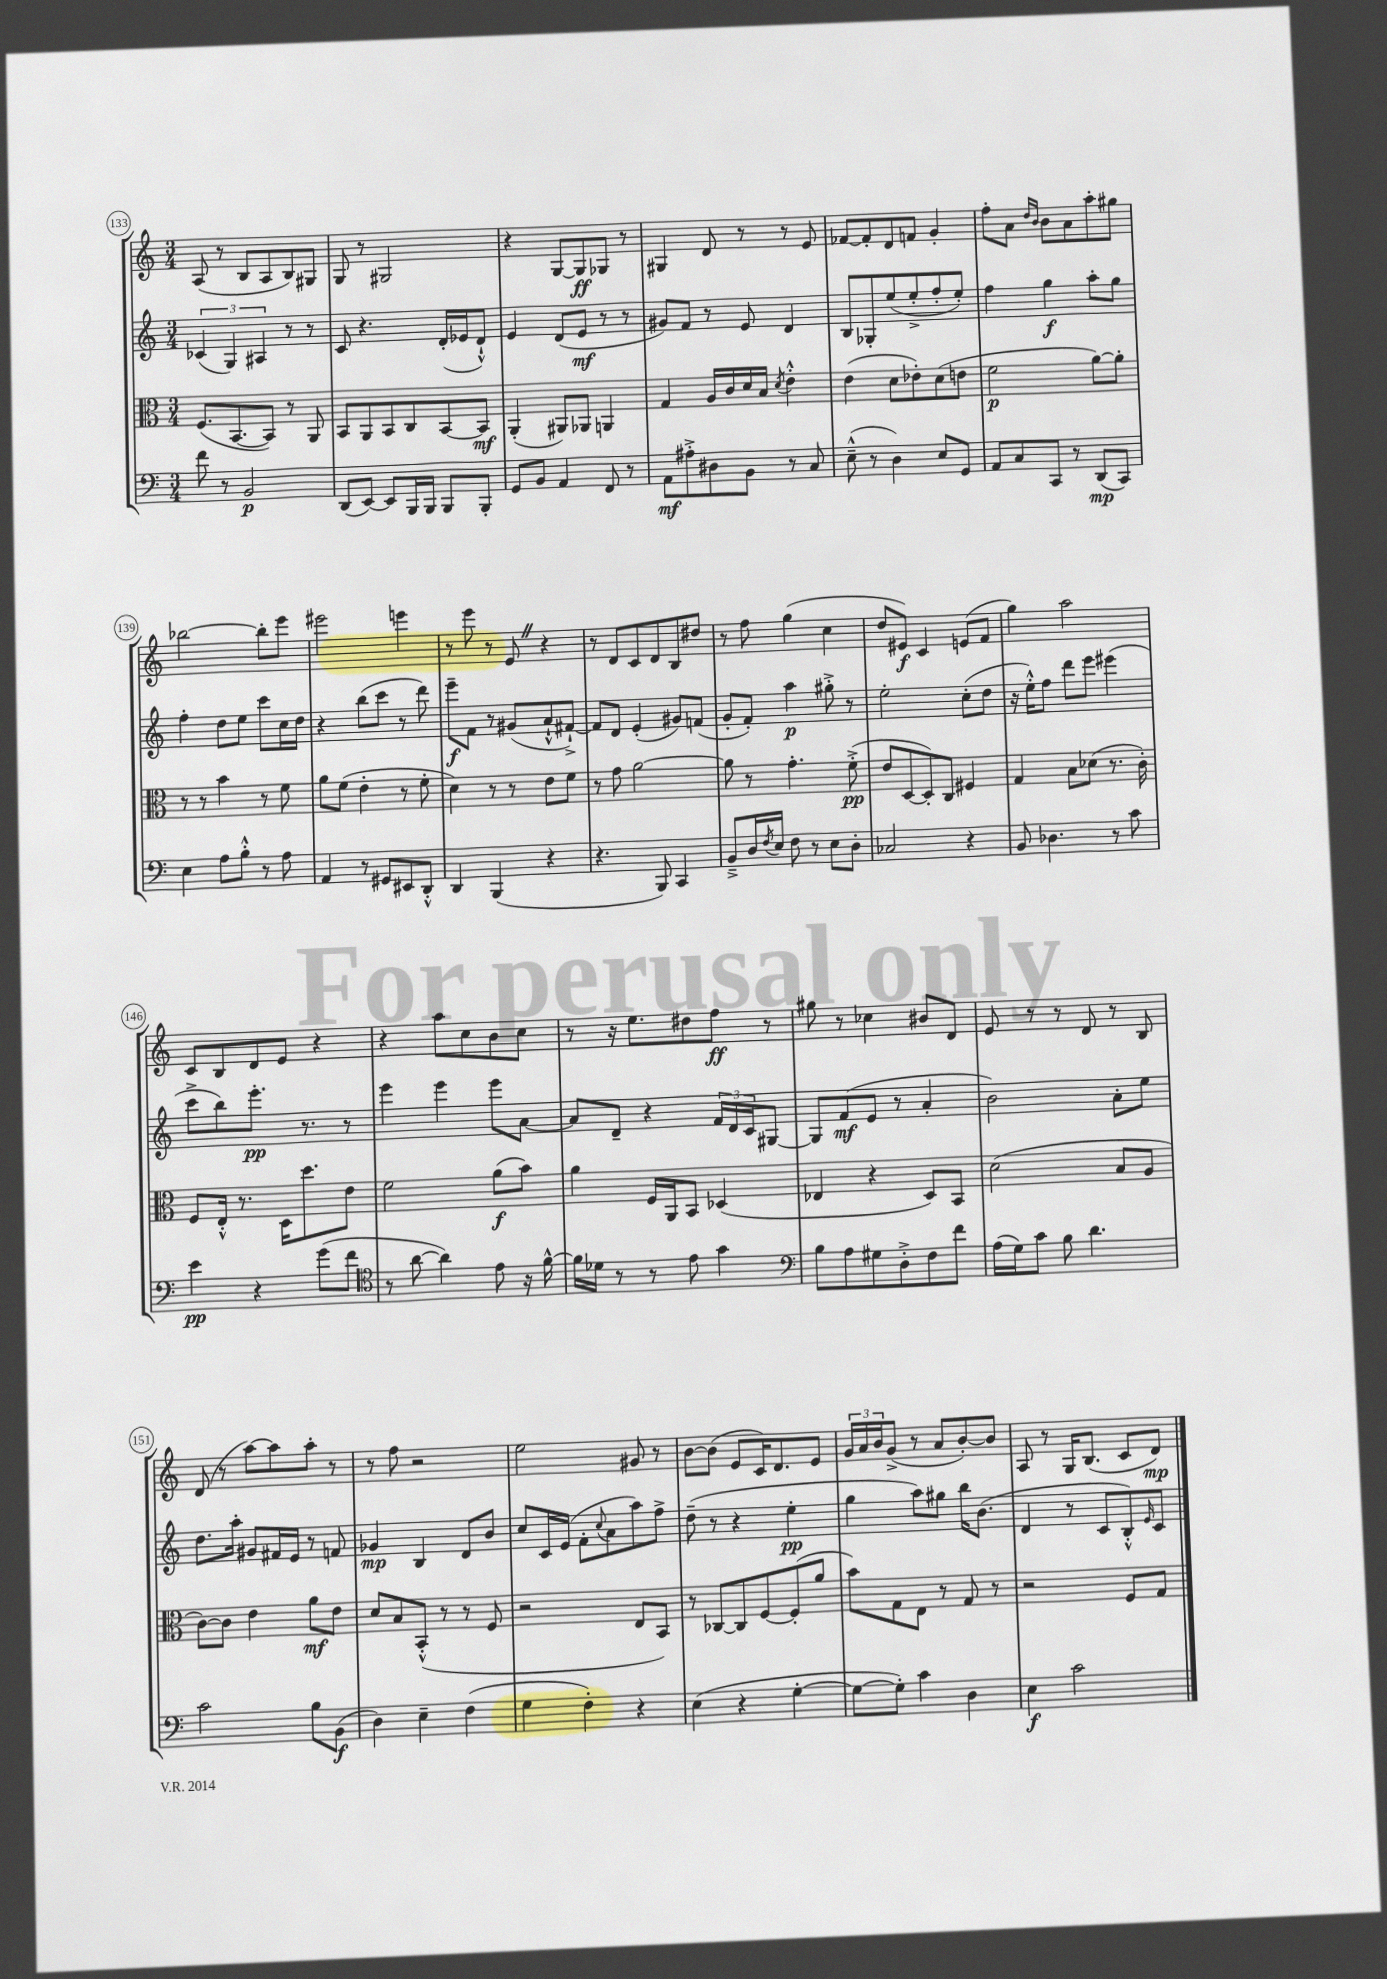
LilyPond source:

<<
\new StaffGroup <<
\new Staff = "s0" {
    \clef treble \key c \major \numericTimeSignature \time 3/4
    a8( r8 b8 a8 b8) gis8 |
    g8 r8 gis2 |
    r4 g8~ g8\ff ges8 r8 |
    gis4 d'8 r8 r8 e'8 |
    fes'8~ fes'8-. d'8 f'8 g'4-. |
    f''8-. a'8 \grace { d''16 b'16 } b'8 a'8 a''8-. gis''8 |
    bes''2~ bes''8-. e'''8 |
    eis'''2 e'''4 |
    r8 e'''8 r8 e'8 \once \override BreathingSign.text = \markup { \musicglyph "scripts.caesura.straight" } \breathe r4 |
    r8 d'8 c'8 d'8 b8 dis''8 |
    r8 f''8 g''4( c''4 |
    d''8 eis'8\f) c'4 e'8( f'8 |
    g''4) a''2 |
    c'8 b8 d'8 e'8 r4 |
    r4 a''8 c''8 b'8 c''8 |
    r8 r16 e''8. dis''8 f''8\ff r8 |
    gis''8 r8 ces''4 bis'8 d'8 |
    e'8 r8 r8 d'8 r8 b8 |
    d'8( r8 a''8~) a''8 a''8-. r8 |
    r8 f''8 r2 |
    e''2 gis'8 r8 |
    b'8~ b'8( e'8 c'16) d'8. e'8 |
    \tuplet 3/2 { g'16 a'16 b'16 } g'8->( r8 a'8 b'8~-.) b'8 |
    a8 r8 g16 b8.( c'8 d'8\mp) \bar "|." |
}
\new Staff = "s1" {
    \clef treble \key c \major \numericTimeSignature \time 3/4
    \tuplet 3/2 { ces'4( g4) ais4 } r8 r8 |
    c'8 r4. d'16-.( ees'16 d'8-!-^) |
    e'4 d'8( e'8\mf r8 r8 |
    gis'8) f'8 r8 e'8 d'4 |
    b8 ges8-. e''8( e''8-.-> f''8-. e''8-.) |
    f''4 g''4\f a''8-. g''8 |
    f''4-. d''8 e''8 c'''8 c''16 d''16 |
    r4 b''8( c'''8 r8 d'''8) |
    e'''8--\f f'8 r8 gis'8( a'8-!-^ fis'8~-!->) |
    fis'8 d'8 e'4-.( gis'8) f'8( |
    g'8-. f'8-.) a''4\p gis''8-.-> r8 |
    e''2-. c''8-.( d''8 |
    r16 e''16-.-^) f''8 d'''8 e'''8 eis'''4( |
    c'''8-> b''8) e'''8.-.\pp r8. r8 |
    e'''4 e'''4 e'''8 a'8~ |
    a'8 d'8-- r4 \tuplet 3/2 { f'16 d'16 c'16 } gis8~ |
    gis8 f'8\mf( e'8 r8 a'4-. |
    b'2) a'8-. e''8 |
    d''8. a''16-. gis'8 fis'16 e'16 r8 f'8 |
    ges'4\mp b4 d'8 b'8 |
    c''8 c'16 e'16( f'8-. \appoggiatura { c''8 } a'8 a''8) f''8-> |
    d''8--( r8 r4 e''4-.\pp |
    g''4 a''8) gis''8 b''16 b'8.( |
    d'4 r8 c'8 b8-.-^) \grace { e'16 } c'8 \bar "|." |
}
\new Staff = "s2" {
    \clef alto \key c \major \numericTimeSignature \time 3/4
    f8.( b,8.~ b,8) r8 a,8 |
    b,8 a,8 b,8 c8 b,8~ b,8\mf |
    a,4-.( ais,8) aes,8 a,4 |
    g4 a16 c'16 d'16 b16 \acciaccatura { d'8 } e'4-.-^ |
    e'4( d'8 ees'8-.) d'8( e'8 |
    f'2\p a'8~) a'8-. |
    r8 r8 b'4 r8 f'8 |
    a'8 f'8( e'4-. r8 f'8-. |
    d'4) r8 r8 e'8 f'8 |
    r8 g'8 a'2~ |
    a'8 r8 g'4.-. f'8-.->\pp( |
    e'8 d8~ d8-.) c8 fis4 |
    g4 b8 des'8( r8. c'16-.) |
    f8 e16-.-^ r8. d16 d''8. e'8 |
    f'2 a'8\f( b'8) |
    a'4 f16 a,16 b,8 des4( |
    ees4 r4 d8) b,8 |
    d'2( b8 a8 |
    c'8~) c'8 e'4 a'8\mf e'8 |
    d'8 b8 b,8-.-^( r8 r8 f8 |
    r2 e8 b,8) |
    r8 ces8~ ces8 f8~ f8-.( a'8 |
    b'8) g8 e8 r8 g8 r8 |
    r2 f8 g8 \bar "|." |
}
\new Staff = "s3" {
    \clef bass \key c \major \numericTimeSignature \time 3/4
    f'8 r8 b,2\p |
    d,8( e,8~) e,8 b,,16 b,,16 b,,8 b,,8-. |
    g,8 b,8 a,4 f,8 r8 |
    a,8\mf ais8-.-> dis8 b,8 r8 c8 |
    e8---^( r8 d4) e8 g,8 |
    a,8 c8 c,8 r8 d,8\mp( c,8) |
    e4 a8 b8-.-^ r8 a8 |
    a,4 r8 gis,8 eis,8 d,8-.-^ |
    d,4 b,,4( r4 |
    r4. b,,8) c,4 |
    b,8---> d16 \acciaccatura { f8 } e16 f8 r8 e8 d8-. |
    ces2 r4 |
    b,8 des4. r8 c'8 |
    e'4\pp r4 g'8( f'8 |
    \clef tenor r8 a'8~ a'4) e'8 r16 f'16~-^ |
    f'16 des'16 r8 r8 e'8 g'4 |
    \clef bass b8 a8 gis8 d8-.-> f8 f'8 |
    a16( g16) c'8 b8 d'4. |
    c'2 b8 b,8\f( |
    d4) e4-- f4( |
    g4 f4-.) r4 |
    e4( r4 g4~-. |
    g8~ g8-.) c'4 d4 |
    e4\f c'2 \bar "|." |
}
>>
>>
\layout { \context { \Score currentBarNumber = #133 \override BarNumber.stencil = #(make-stencil-circler 0.1 0.3 ly:text-interface::print) } }
